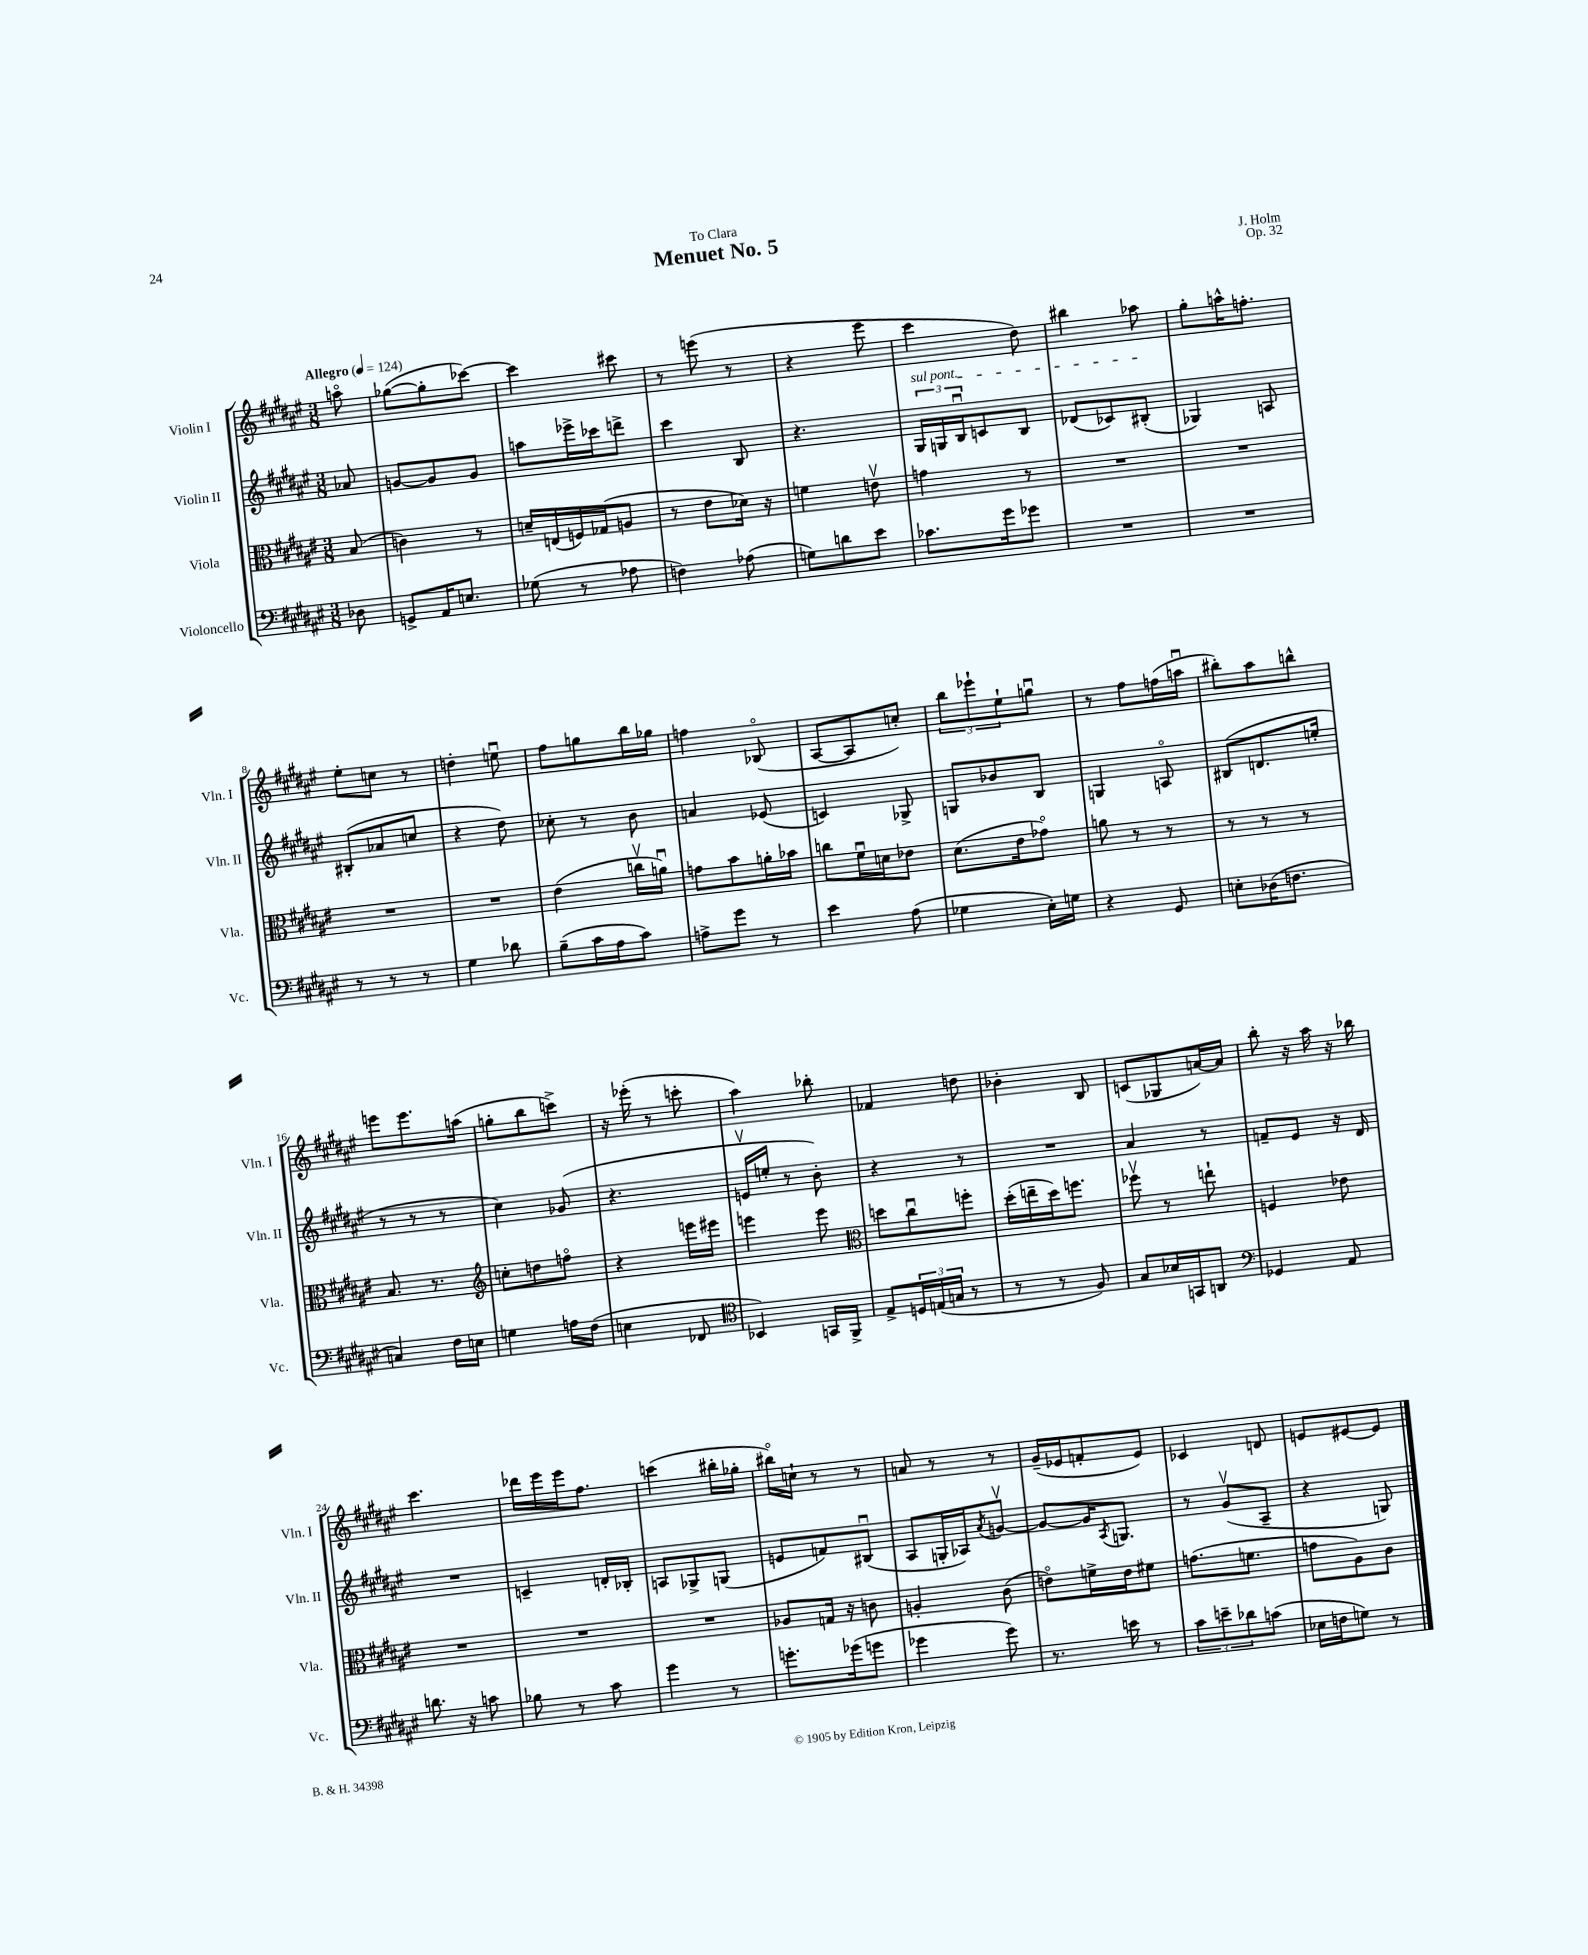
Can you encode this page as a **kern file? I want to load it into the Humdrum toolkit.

**kern	**kern	**kern	**kern
*part4	*part3	*part2	*part1
*staff4	*staff3	*staff2	*staff1
*I"Violoncello	*I"Viola	*I"Violin II	*I"Violin I
*I'Vc.	*I'Vla.	*I'Vln. II	*I'Vln. I
*clefF4	*clefC3	*clefG2	*clefG2
*k[f#c#g#d#a#e#]	*k[f#c#g#d#a#e#]	*k[f#c#g#d#a#e#]	*k[f#c#g#d#a#e#]
*M3/8	*M3/8	*M3/8	*M3/8
*MM124	*MM124	*MM124	*MM124
=	=	=	=
!	!	!	!LO:TX:a:B:t=Allegro
8D-X\	(8B/	8a-X/	8aan\
=1	=1	=1	=1
8GGn^/L	4cn\)	[8gn/L	([8gg-X\L
16AA#/K	.	8g/]	8gg-'\]
8.En/J	.	.	.
.	8r	8g/J	[8ccc-X\J)
=2	=2	=2	=2
(8G-X\	16dn~/LL	8aan\L	4ccc-\]
.	(16En/	.	.
8r	16Fn/)	16eee-X^\L	.
.	(16G-X/J	16ccc-X\J	.
8A-X\	8An/J	8dddn^\J	8ccc#X\
=3	=3	=3	=3
4Fn\)	8r	4ccc#\	8r
.	8e#\L	.	(8eeen\
(8A-X\	16d-X\Jk)	8B/	8r
.	16r	.	.
=4	=4	=4	=4
8Gn\L)	4fn\	4.r	4r
8dn\	.	.	.
8e#\J	8env\	.	8eee#\
=5	=5	=5	=5
!	!	!LO:TX:a:i:t=sul pont.	!
8.c-X\L	4gn\	24G#/LL	4ccc#\
.	.	24Gn/	.
.	.	24Bu/J	.
.	.	8cn/	.
16g#\k	.	.	.
8g-X\J	8r	8B/J	8dd#\)
=6	=6	=6	=6
4.r	4.r	(8d-X/L	4bb#X\
.	.	8c-X/)	.
.	.	(8B#X'/J	8aa-X\
=7	=7	=7	=7
4.r	4.r	4G-X/)	8gg#'\L
.	.	.	16aan^^\K
.	.	.	8.ffn'\J
.	.	8An/	.
!!LO:LB:g=z
=8	=8	=8	=8
8r	4.r	(8B#X'/L	8ee#'\L
8r	.	8a-X/	8ccn\J
8r	.	8ccn/J	8r
=9	=9	=9	=9
4G#\	4.r	4r	4ddn'\
8d-X\	.	8dd#\)	8eenu\
=10	=10	=10	=10
(8B~\L	(4e#\	8cc-X'\	8ff#\L
16c#\L	.	8r	8ggn\
16A#\J	.	.	.
8c#\J)	16ccnv\LL	8b\	16bb\L
.	16anu\JJ)	.	16gg-X\JJ
=11	=11	=11	=11
8An^\L	8gn\L	4an/	4ffn\
8g#\J	8b\	.	.
8r	16an'\L	(8e-X/	(8B-X/
.	16b-X\JJ	.	.
=12	=12	=12	=12
4e#\	8ccn\L	4cn/)	[8A#/L
.	16f#u\L	.	8A#/]
.	16dn\J	.	.
(8A#\	8e-X\J	8G-X^/	8ccn'/J)
=13	=13	=13	=13
4G-X\	(8.d#\L	8Gn/L	12bb\L
.	.	.	12eee-X`\
.	.	8b-X/	.
.	.	.	12ee#`\
.	16e#\k	.	.
16E#'\LL)	8g-X\J)	8B/J	8ggnu\J
16Gn\JJ	.	.	.
=14	=14	=14	=14
4r	8an\	4Gn/	8r
.	8r	.	8ff#\L
8GG#/	8r	8An/	(16ffn\L
.	.	.	16aanu\JJ
=15	=15	=15	=15
8En'\L	8r	(8B#X/L	8bb#X'\L)
(16D-X\K	8r	8.dn/	8aa#\
8.Fn\J	.	.	.
.	8r	.	8bbn^^\J
.	.	16een'/Jk	.
!!LO:LB:g=z
=16	=16	=16	=16
4Cn/)	8.B/	8r	8eeen\L
.	.	8r	8.eee\
.	8.r	.	.
16F#\LL	.	8r	.
16En\JJ	.	.	(16aan\Jk
=17	=17	=17	=17
*	*clefG2	*	*
4Gn\	8ccn'\L	4cc#\)	8ggn'\L
.	8ddn\	.	8bb\
16An\LL	8ffn\J	(8g-X/	8cccn^\J)
(16F#\JJ	.	.	.
=18	=18	=18	=18
4En\	4r	4.r	16r
.	.	.	(16eee-X'\
.	.	.	8r
8FF-X/	16eeen\LL	.	8cccn'\
.	16eee#X\JJ	.	.
=19	=19	=19	=19
*clefC4	*	*	*
4BB-X/)	4eeen\	16env/LL	4aa#\)
.	.	16een'/JJ	.
.	.	8r	.
16GGn/LL	8eee\	8b'\)	8bb-X'\
16FF#^/JJ	.	.	.
=20	=20	=20	=20
*	*clefC3	*	*
8E#^/L	8ddn\L	4r	4f-X/
24Dn/L	8cc#u\	.	.
(24En/	.	.	.
24Gn/JJ	.	.	.
8r	8ffn'\J	8r	8ddn\
=21	=21	=21	=21
8r	(16dd#'\LL	4.r	4b-X'\
.	16een~\	.	.
8r	16dd#\J)	.	.
.	8.ffn\J	.	.
8F#/)	.	.	8B/
=22	=22	=22	=22
8G#/L	8ff-Xv\	4a#/	(8cn/L
16B-X/L	8r	.	8G-X/
16GGn/J	.	.	.
8AAn/J	8een`\	8r	[16an/L)
.	.	.	16a/JJ]
=23	=23	=23	=23
*clefF4	*	*	*
4GG-X/	4Fn/	8fn~/L	8bb'\
.	.	8e#/J	16r
.	.	.	16aa#\
8AA#/	8e-X\	16r	16r
.	.	16d#/	16bb-X\
!!LO:LB:g=z
=24	=24	=24	=24
8.dn\	4.r	4.r	4.ccc#\
16r	.	.	.
8cn\	.	.	.
=25	=25	=25	=25
8B-X\	4.r	4cn~/	16ddd-X\LL
.	.	.	16eee#\
8r	.	.	16eee#\J
.	.	.	8.ff#\J
8c#\	.	16dn'/LL	.
.	.	16B-X'/JJ	.
=26	=26	=26	=26
4g#\	4.r	8An/L	(4cccn\
.	.	8G-X^/	.
8r	.	(8Gn/J	16bb#X'\LL
.	.	.	16gg-X'\JJ
=27	=27	=27	=27
8.gn'\L	8A-X/L	8en/L	16bb#X\LL)
.	.	.	16ccn`\JJ
.	16Gn/Jk	8fn/)	8r
(16g-X\k	16r	.	.
8gn\J	8cn\	(8B#Xu/J	8r
=28	=28	=28	=28
4g-X\	4An'/	8A#/L	8an/
.	.	16Gn'/L	8r
.	.	16A-X/J)	.
.	.	8qa#/	.
8g-\)	(8c#\	[8gnv/J	8r
=29	=29	=29	=29
8.r	8en\L)	8g/L_	(16g#~/LL
.	.	.	16e-X/J
.	16fn^\L	16g/K]	8fn'/
.	.	8qA#/	.
16en\	16e\J	8.Gn/J	.
8r	8f#X\J	.	8e-/J)
=30	=30	=30	=30
12c#\L	(8.gn\L	8r	4c-X/
12en~\	.	.	.
.	.	(8g#v/L	.
12d-X\	.	.	.
.	8.fn\J	.	.
(8cn\J	.	8A#~/J	8dn/
=31	=31	=31	=31
16E-X\LL	8gn\L	4r	8en/L
16Fn\J	.	.	.
8Gn\J)	8A#\)	.	[8e#X/
8r	8c#\J	8Gn/)	8e#/J]
==	==	==	==
*-	*-	*-	*-
